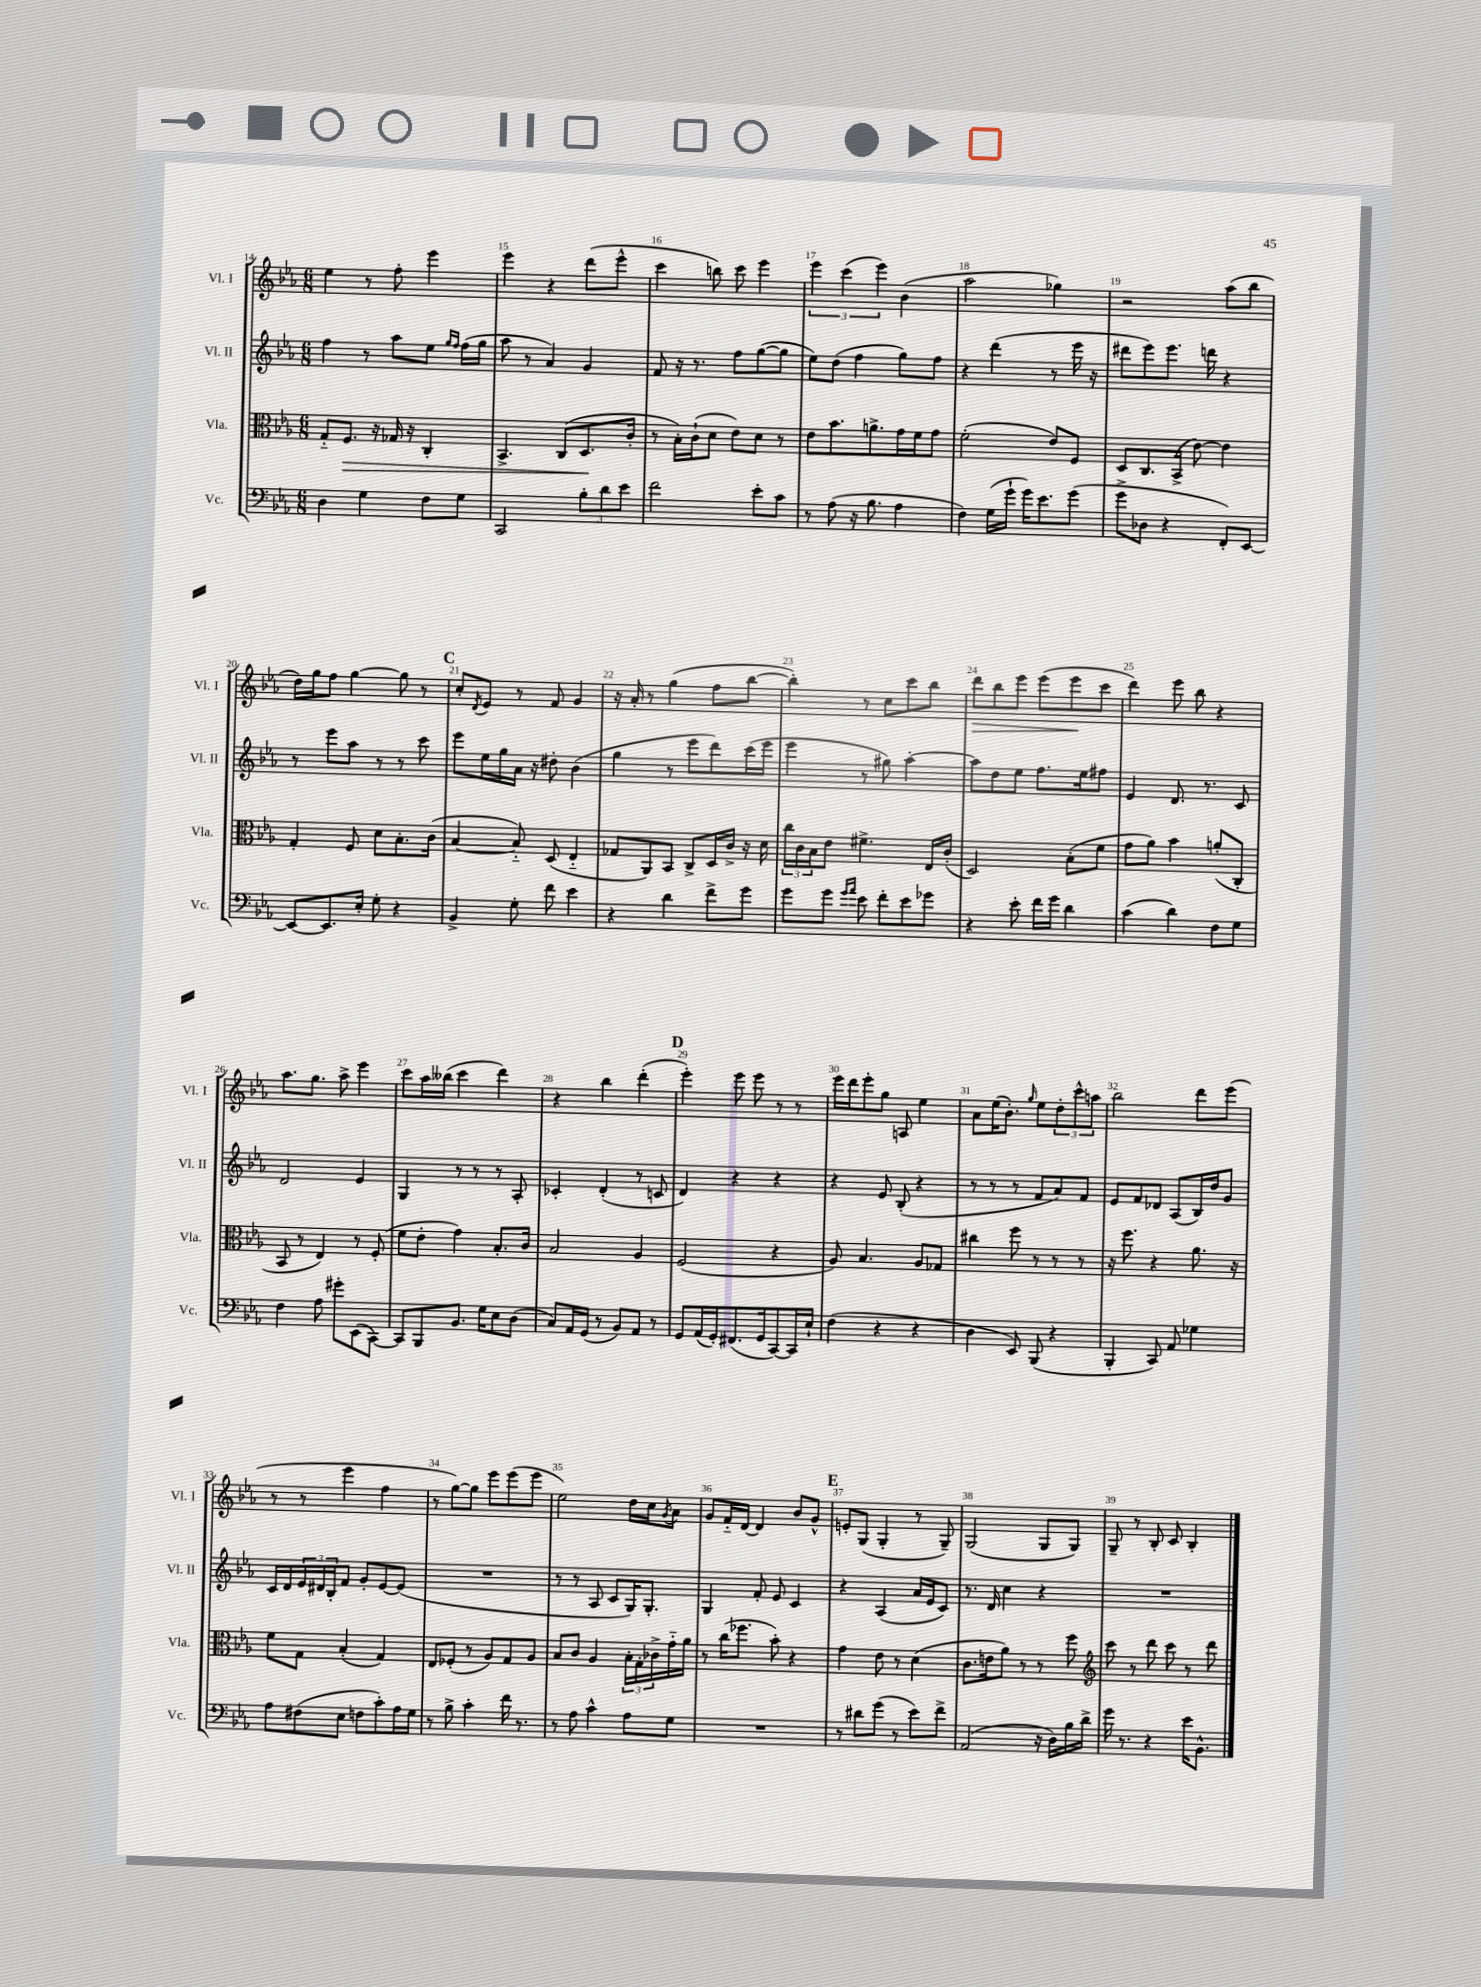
<<
\new StaffGroup <<
\new Staff = "s0" \with { instrumentName = "Vl. I" shortInstrumentName = "Vl. I" } {
    \clef treble \key ees \major \numericTimeSignature \time 6/8
    ees''4 r8 f''8-. ees'''4 |
    ees'''4 r4 d'''8( ees'''8-^ |
    c'''4 b''8) c'''8 ees'''4 |
    \tuplet 3/2 { ees'''4 c'''4( ees'''4) } bes'4( |
    aes''2 ges''4) |
    r2 aes''8( bes''8 |
    d''16) g''16 f''8 g''4~ g''8 r8 |
    \mark \markup { \bold "C" } c''8-. \acciaccatura { d'8 } ees'8 r8 f'8 g'4 |
    r16 aes'16-. r8 g''4( f''8 bes''8~ |
    bes''4-.) r8 c''8 c'''8 bes''8 |
    d'''8\> bes''8 ees'''8 ees'''8( ees'''8\! c'''8 |
    d'''4) ees'''8 bes''8 r4 |
    aes''8. g''8. aes''8-> ees'''4 |
    c'''8 aes''16 beses''16( c'''4 d'''4) |
    r4 bes''4 d'''4-.( |
    \mark \markup { \bold "D" } ees'''4-.) ees'''8 ees'''8 r8 r8 |
    ees'''16 d'''16 ees'''8-. g''8 a8 ees''4 |
    aes'8 ees''16( bes'8.-.) \grace { g''16 } ees''8 \tuplet 3/2 { d''8-. c'''8-^ a''8 } |
    bes''2 d'''8 ees'''8( |
    r8 r8 ees'''4 f''4 |
    r8 g''8~) g''8 ees'''8 ees'''8( ees'''8 |
    ees''2) d''16 c''16 \acciaccatura { g'8 } aes'8 |
    g'8 f'16-_ d'16~ d'4 bes'8 g'8-^ |
    \mark \markup { \bold "E" } e'8-. g8( g4-. r8 g8--) |
    g2( g8 g8) |
    g8-- r8 bes8-. c'8 bes4-. \bar "|." |
}
\new Staff = "s1" \with { instrumentName = "Vl. II" shortInstrumentName = "Vl. II" } {
    \clef treble \key ees \major \numericTimeSignature \time 6/8
    f''4 r8 aes''8 ees''8 \grace { g''16 f''16 } f''16( g''16 |
    aes''8 r8 aes'4) g'4 |
    f'8 r16 r8. f''8 g''8~( g''8 |
    ees''8) d''8( f''4 g''8) f''8 |
    r4 d'''4( r8 ees'''16 r16 |
    dis'''8 ees'''8) ees'''8. d'''16 r4 |
    r8 ees'''8 aes''8 r8 r8 c'''8 |
    \mark \markup { \bold "C" } ees'''8 ees''16 g''16 aes'16 r16 dis''8-. bes'4( |
    g''4 r8 ees'''8 d'''8) c'''16( ees'''16 |
    ees'''4 r8 gis''8) aes''4~-. |
    aes''8 d''8 ees''8 f''8. ees''16 fis''8 |
    ees'4 d'8. r8. c'8 |
    d'2 ees'4 |
    g4 r8 r8 r8 aes8-. |
    ces'4-. d'4-.( r8 c'8 |
    \mark \markup { \bold "D" } d'4) r4 r4 |
    r4 ees'8 bes8-.( r4 |
    r8 r8 r8 f'8 aes'8) f'8 |
    ees'8 f'8 des'8 aes8( bes16) d''16 g'8 |
    c'16 d'16 \tuplet 3/2 { ees'16 dis'16 bes16-. } f'8 g'8-. ees'8~ ees'8( |
    R2. |
    r8 r8 aes8 c'8 g16) g8.-. |
    g4 f'8-. ees'8 c'4 |
    \mark \markup { \bold "E" } r4 aes4( aes'16 ees'16 c'8) |
    r8. d'16 c''4 r4 |
    R2. \bar "|." |
}
\new Staff = "s2" \with { instrumentName = "Vla." shortInstrumentName = "Vla." } {
    \clef alto \key ees \major \numericTimeSignature \time 6/8
    g8-_ f8.\> r16 ges16 r16 c4-. |
    bes,4.-> c8( d8.\! c'16-. |
    r8 bes16-.) c'16-!( d'8 ees'8) d'8 r8 |
    ees'8 bes'8. a'8.-> g'16 f'16 g'8 |
    f'2-.( ees'8) f8 |
    d8 c8. bes,16->( ees'8~) ees'4 |
    g4-. f8 d'8 bes8.-. c'16( |
    \mark \markup { \bold "C" } bes4~ bes8-_) d8( ees4-_ |
    ges8 aes,8) bes,8 c8-> d16 c'16-> r16 d'16 |
    \tuplet 3/2 { c''16 c'16 bes16 } ees'8 fis'4.-> ees16 c'16-.( |
    d2) bes8-.( f'8 |
    g'8 aes'8) bes'4 a'8-.( c8-. |
    bes,8 r8 ees4) r8 f8-.( |
    f'8 ees'8-. g'4) bes8.-. c'16 |
    bes2 aes4 |
    \mark \markup { \bold "D" } f2( r4 |
    aes8) bes4. aes8 ges8 |
    cis''4 f''8 r8 r8 r8 |
    r16 f''8. r4 aes'8. r16 |
    f'8 g8 bes4-.( g4) |
    ees8 fes8-.( r8 aes8) g8 aes8 |
    bes8 c'8 aes4 \tuplet 3/2 { bes16-. g16-. ces'16-> } g'16-_ aes'16 |
    r8 c''16( fes''8. bes'8-.) r4 |
    \mark \markup { \bold "E" } g'4 ees'8 r8 d'4( |
    c'8. e'16 aes'8) r8 r8 f''8 |
    \clef treble c'''8 r8 d'''8 c'''8 r8 d'''8 \bar "|." |
}
\new Staff = "s3" \with { instrumentName = "Vc." shortInstrumentName = "Vc." } {
    \clef bass \key ees \major \numericTimeSignature \time 6/8
    d4 g4 f8 g8 |
    c,2 \tuplet 3/2 { bes8-. d'8 ees'8 } |
    f'2 ees'8-. c'8 |
    r8 aes8( r16 bes8. aes4 |
    f4) g16( g'16-! g'16) ees'8. g'8( |
    g'8-> des8 r4 f,8-.) ees,8~ |
    ees,8~ ees,8. ees16-. g8-. r4 |
    \mark \markup { \bold "C" } bes,4-> g8-. f'8 ees'4 |
    r4 d'4 f'8-> g'8 |
    g'8 g'8 \grace { g'16 aes'16 } ees'8 f'8-. ees'8 ges'8 |
    r4 ees'8-. f'16 g'16 d'4 |
    c'4( d'4) f8 g8 |
    f4 aes8 gis'8-. ees,8( c,8~) |
    c,8 bes,,8 bes,8. g16 ees8 d8( |
    c8) aes,16 g,16( r8 bes,8) aes,8 r8 |
    \mark \markup { \bold "D" } g,8 aes,16( g,16-.) fis,8.( g,16 c,8~) c,16 ees16-! |
    f4( r4 r4 |
    d4 ees,8) bes,,8( r4 |
    bes,,4-. c,8) aes,8 ges4 |
    aes8 fis8( ees8 f8 c'8-.) aes16 g16 |
    r8 bes8-> c'4-. f'16 r8. |
    r8 aes8 c'4-^ aes8 g8 |
    R2. |
    \mark \markup { \bold "E" } r8 dis'8 g'8( r8 ees'8) f'8-> |
    aes,2( r16 d16) bes16 d'16-> |
    g'16 r8. r4 ees'16 bes,8.-^ \bar "|." |
}
>>
>>
\layout { \context { \Score currentBarNumber = #14 \override BarNumber.break-visibility = ##(#f #t #t) barNumberVisibility = #all-bar-numbers-visible } }
